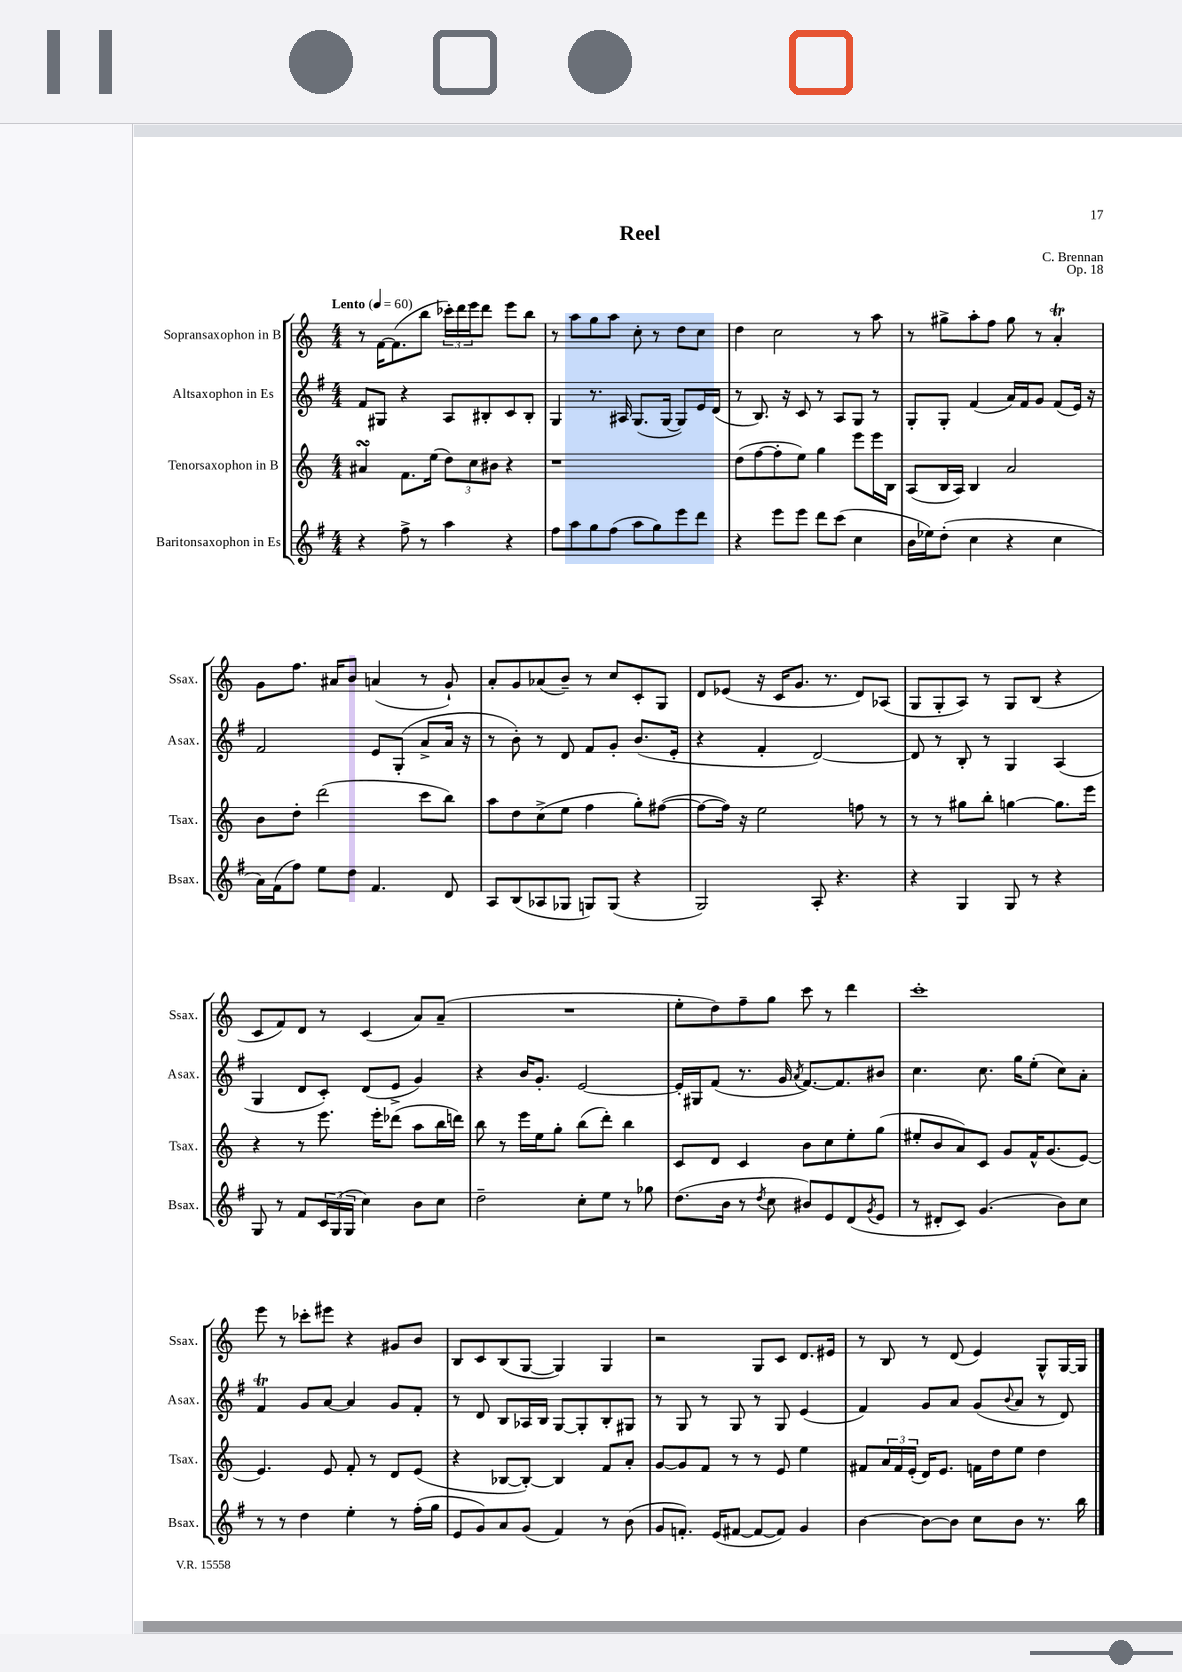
\header { title = "Reel" composer = "C. Brennan" opus = "Op. 18" }
<<
\new StaffGroup <<
\new Staff = "s0" \with { instrumentName = "Sopransaxophon in B" shortInstrumentName = "Ssax." } {
    \clef treble \key c \major \numericTimeSignature \time 4/4 \tempo "Lento" 4 = 60
    r8 f'16~ f'8.( b''8 \tuplet 3/2 { ces'''16-.) d'''16 e'''16 } d'''8 e'''8 b''8 |
    r8 a''8 g''8 a''8 c''8-. r8 d''8 c''8 |
    d''4 c''2 r8 a''8 |
    r8 gis''8-> a''8-. f''8 gis''8 r8 a'4-.\trill |
    g'8 f''8. ais'16 b'8 a'4( r8 g'8-!) |
    a'8-. g'8 aes'8( b'8--) r8 c''8 c'8-. g8 |
    d'8 ees'8( r16 c'16 g'8. r8. d'8) aes8( |
    g8 g8-. a8) r8 g8 b8( r4 |
    c'8 f'8) d'8 r8 c'4( a'8) a'8--( |
    R1 |
    e''8-. d''8) f''8-- g''8 c'''8 r8 d'''4 |
    c'''1-. |
    e'''8 r8 ces'''8-. eis'''8 r4 gis'8 b'8 |
    b8 c'8 b8( g8~ g4) g4 |
    r2 g8 c'8 d'8. eis'16 |
    r8 b8 r8 d'8( e'4) g8-^ g16~ g16 \bar "|." |
}
\new Staff = "s1" \with { instrumentName = "Altsaxophon in Es" shortInstrumentName = "Asax." } {
    \clef treble \key g \major \numericTimeSignature \time 4/4
    fis'8 gis8 r4 a8 bis8-. c'8 bis8-. |
    g4 r8. ais16 g8.( g16~ g8) e'16 d'16( |
    r8 b8.) r16 c'8 r8 a8 g8 r8 |
    g8-. g8-. fis'4( a'16) fis'16 g'8 fis'8( e'16) r16 |
    fis'2 e'8 g8-.( a'8-> a'16 r16 |
    r8 b'8-.) r8 d'8 fis'8 g'8-. b'8.( e'16-. |
    r4 fis'4-. d'2~) |
    d'8 r8 b8-. r8 g4 a4( |
    g4 d'8 c'8-.) d'8( e'8-> g'4) |
    r4 b'16 g'8.-. e'2~ |
    e'16-. gis16 fis'8( r8. g'16 \acciaccatura { a'8 } fis'8.~) fis'8. bis'8 |
    c''4. c''8. g''16 e''8-.( c''8) a'8-. |
    fis'4\trill g'8 a'8~ a'4 g'8 fis'8-. |
    r8 d'8 b8 aes16 b16 g8~ g8-. b8-. gis8 |
    r8 g8 r8 g8 r8 g8 e'4( |
    fis'4) g'8 a'8 g'8( \appoggiatura { b'8 } a'8 r8 d'8) \bar "|." |
}
\new Staff = "s2" \with { instrumentName = "Tenorsaxophon in B" shortInstrumentName = "Tsax." } {
    \clef treble \key c \major \numericTimeSignature \time 4/4
    ais'4\turn f'8. e''16( \tuplet 3/2 { d''8) c''8 bis'8 } r4 |
    r1 |
    d''8( f''8~ f''8-. e''8) g''4 e'''8 e'''16 b16 |
    a8( b16 a16) b4 a'2 |
    b'8 d''8-. d'''2( c'''8 b''8) |
    a''8 d''8 c''8->( e''8 f''4 g''8-.) fis''8~( |
    fis''8~ fis''16) r16 e''2 f''8 r8 |
    r8 r8 gis''8 b''8-. g''4~ g''8. e'''16 |
    r4 r8 e'''8. e'''16-. des'''8( a''8 b''16 d'''16) |
    b''8 r8 e'''16 e''16 g''8-. b''8( d'''8-.) b''4 |
    c'8 d'8 c'4 b'8 c''8 e''8-. g''8( |
    eis''8-. b'8 a'8) c'8 g'8 f'16-^ g'8.( e'8~) |
    e'4. e'8 f'8-. r8 d'8 e'8( |
    r4 bes8~ bes8~-.) bes4 f'8 a'8-. |
    g'8~ g'8 f'8 r8 r8 e'8 e''4 |
    fis'8 \tuplet 3/2 { a'16 fis'16 e'16-.( } d'16) e'8. f'16 d''16 e''8 d''4 \bar "|." |
}
\new Staff = "s3" \with { instrumentName = "Baritonsaxophon in Es" shortInstrumentName = "Bsax." } {
    \clef treble \key g \major \numericTimeSignature \time 4/4
    r4 fis''8-> r8 a''4 r4 |
    fis''8 a''8 g''8 fis''8( a''8 g''8) e'''8 d'''8 |
    r4 e'''8 e'''8 d'''8 c'''8( c''4 |
    b'16 ees''16) d''8-.( c''4 r4 c''4 |
    a'16) fis'16( fis''8) e''8 d''8 fis'4. d'8 |
    a8 b8( aes8 ges8 g8) g8( r4 |
    g2) a8-. r4. |
    r4 g4 g8 r8 r4 |
    g8 r8 fis'8 \tuplet 3/2 { c'16 g16( g16 } c''4) b'8 c''8 |
    d''2-- c''8-. e''8 r8 ges''8 |
    d''8.( b'16 r8 \acciaccatura { d''8 } c''8 bis'8) e'8 d'8( \acciaccatura { g'8 } e'8 |
    r8 dis'8-. c'8) g'4.( b'8) c''8 |
    r8 r8 d''4 e''4-. r8 fis''16-.( g''16 |
    e'8 g'8) a'8 g'8( fis'4) r8 b'8( |
    g'8 f'8.-.) e'16( fis'8~ fis'8~ fis'8) g'4 |
    b'4~ b'8~ b'8 c''8 b'8 r8. b''16 \bar "|." |
}
>>
>>
\layout { \context { \Score \remove "Bar_number_engraver" } }
